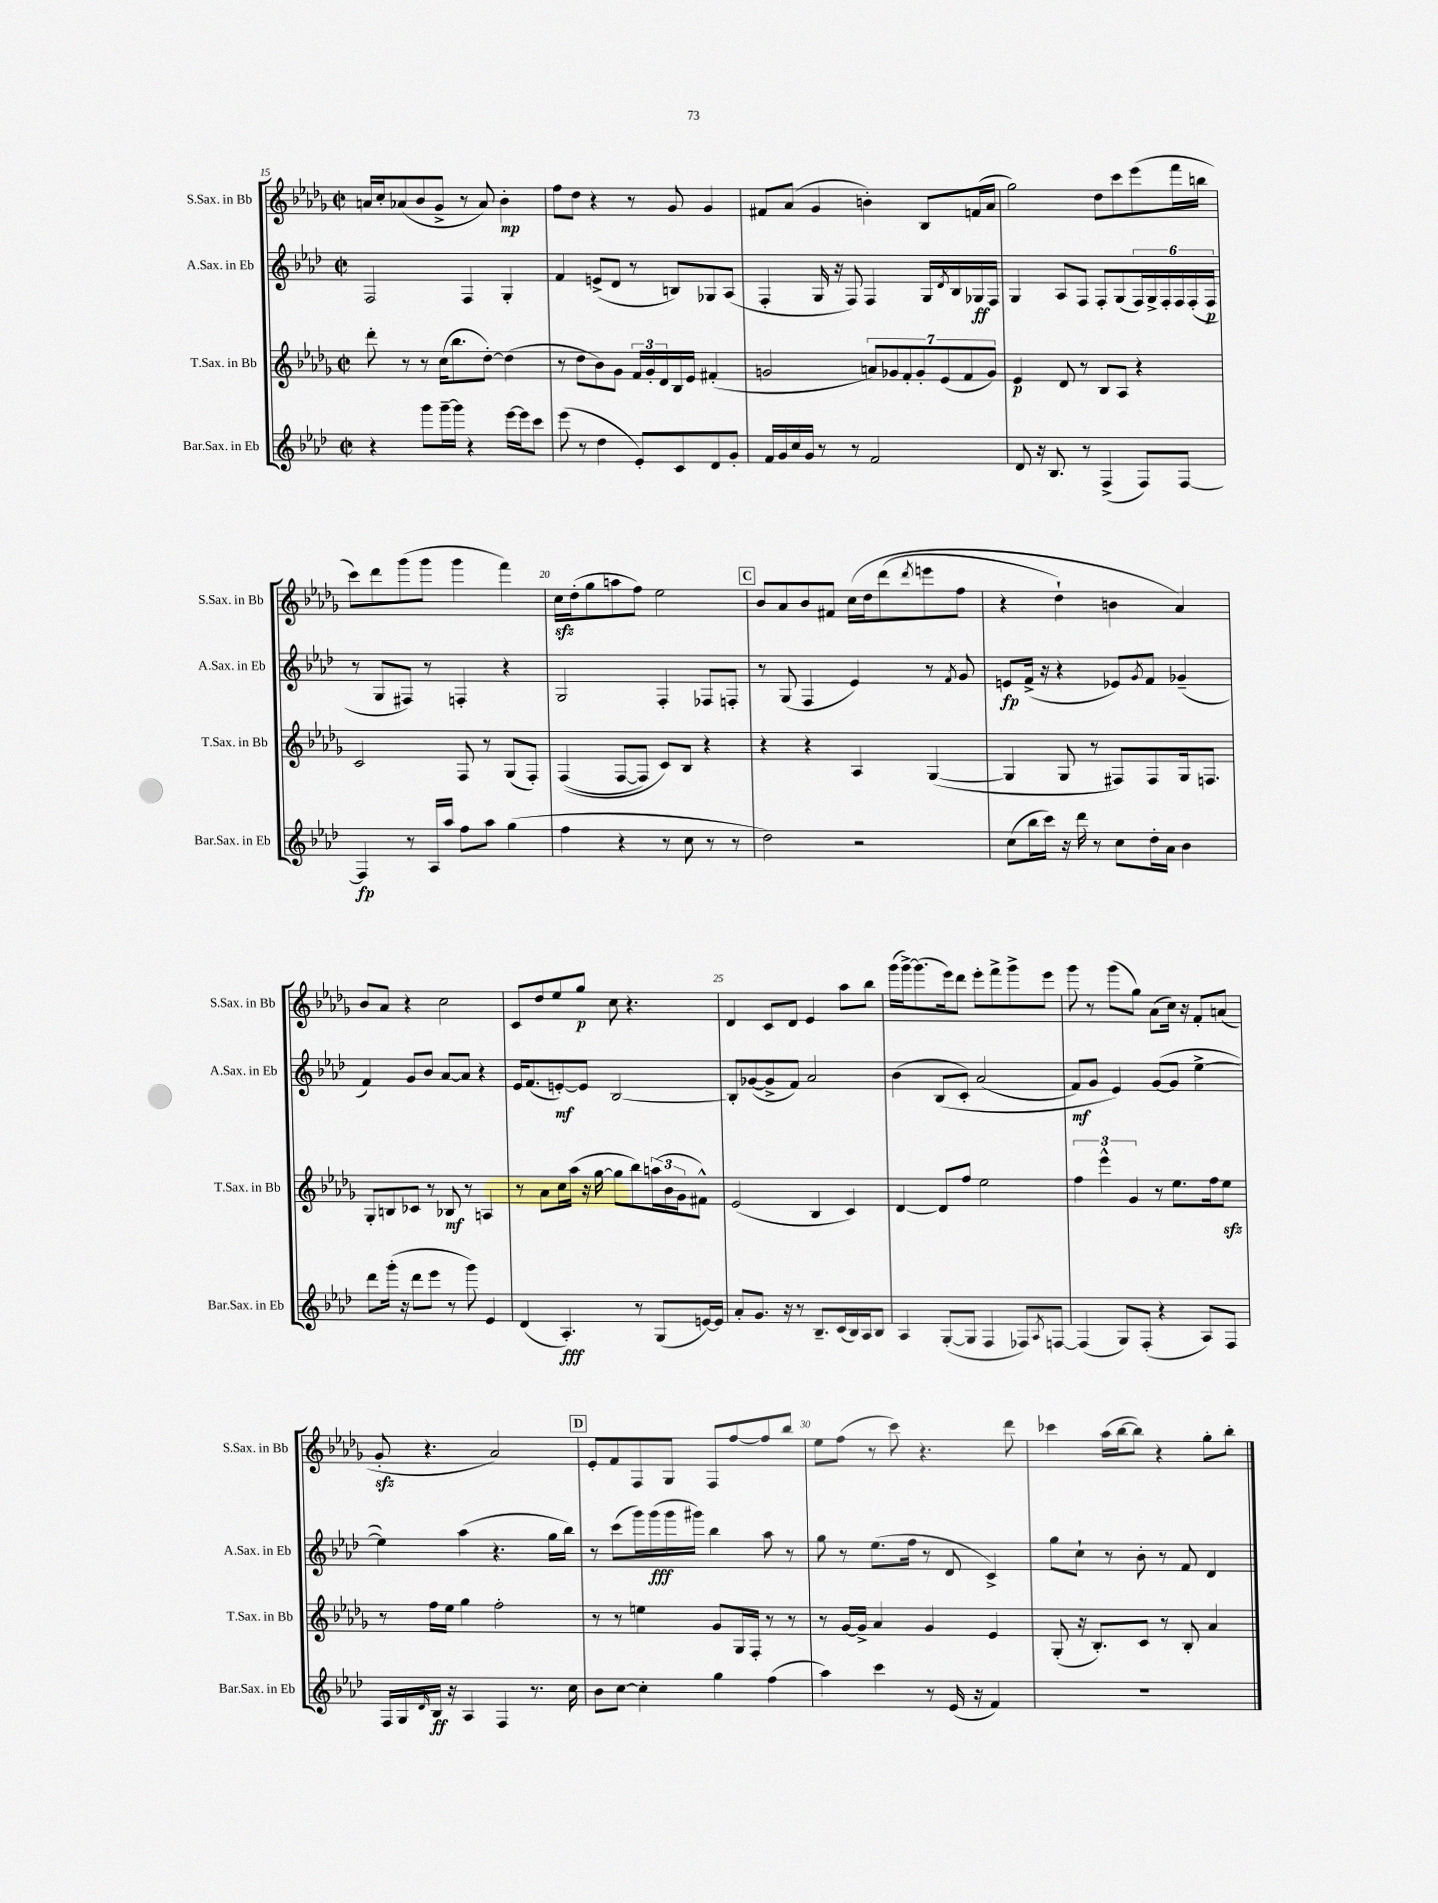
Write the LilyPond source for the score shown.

<<
\new StaffGroup <<
\new Staff = "s0" \with { instrumentName = "S.Sax. in Bb" shortInstrumentName = "S.Sax. in Bb" } {
    \clef treble \key des \major \defaultTimeSignature \time 2/2
    a'16 c''16-. aes'8( bes'8 ges'8-> r8 aes'8) bes'4-.\mp |
    f''8 des''8 r4 r8 ges'8 ges'4 |
    fis'8 aes'8( ges'4 b'4-.) bes8 f'16( aes'16 |
    ges''2) des''8 c'''8 ees'''8( f'''16 b''16 |
    c'''8) des'''8 ges'''8( ges'''8 ges'''4 f'''4) |
    c''16\sfz des''16-.( ges''8 a''8 f''8) ees''2 |
    \mark \markup { \box "C" } bes'8 aes'8 bes'8 fis'8 c''16\( des''16 des'''8( \acciaccatura { des'''8 } e'''8 f''8 |
    r4 des''4-!) b'4 aes'4\) |
    bes'8 aes'8 r4 c''2 |
    c'8 des''8 ees''8 ges''8\p c''8 r4. |
    des'4 c'8 des'8 ees'4 aes''8 bes''8 |
    ges'''16( ges'''16~->) ges'''8.( ees'''16) des'''8 ees'''8-. f'''8-> ges'''8-> ees'''8 |
    ges'''8 r8 ges'''8( ges''8) aes'8( c''16) r16 f'8-. a'8( |
    ges'8-.\sfz r4. aes'2) |
    \mark \markup { \box "D" } ees'8-. f'8 f8 ges8 f8 f''8~ f''8 bes''8 |
    ees''8 f''8( r8 c'''8) r4. des'''8 |
    ces'''4 aes''16( bes''16~ bes''8) r4 ges''8-. bes''8-. \bar "|." |
}
\new Staff = "s1" \with { instrumentName = "A.Sax. in Eb" shortInstrumentName = "A.Sax. in Eb" } {
    \clef treble \key aes \major \defaultTimeSignature \time 2/2
    f2 f4 g4-. |
    f'4 e'8->( des'8 r8 b8) ges8 aes8( |
    f4-. g16 r16 f8) f4 g16 \acciaccatura { des'8 } bes16 ges16\ff f16 |
    g4 aes8 f8 f8-. g8( \tuplet 6/4 { f16) g16-> f16-. f16 f16-.( f16\p } |
    r8 g8 fis8) r8 f4-. r4 |
    g2 f4-. fes8 f8-. |
    \mark \markup { \box "C" } r8 g8( f4 ees'4) r8 \acciaccatura { f'8 } g'8 |
    e'8\fp f'16->( r16 r4 ees'8) \acciaccatura { g'8 } f'8 ges'4--( |
    f'4) g'8 bes'8 aes'8~ aes'8 r4 |
    ees'16 f'8.( e'8~-.\mf) e'8 bes2~ |
    bes8-. ges'8~( ges'8-> f'8) aes'2 |
    bes'4( bes8\( c'8-.) aes'2( |
    f'8\mf) g'8 ees'4\) g'8~( g'8 ees''4~-> |
    ees''4) aes''4( r4. g''16 bes''16) |
    \mark \markup { \box "D" } r8 c'''8( g'''16) g'''16\fff( g'''16 gis'''16) bes''4 aes''8 r8 |
    g''8 r8 ees''8.( f''16 r8 des'8 c'4->) |
    g''8 c''8-! r8 bes'8-. r8 f'8 des'4 \bar "|." |
}
\new Staff = "s2" \with { instrumentName = "T.Sax. in Bb" shortInstrumentName = "T.Sax. in Bb" } {
    \clef treble \key des \major \defaultTimeSignature \time 2/2
    des'''8-. r8 r8 c''16( bes''8. des''8~-.) des''4( |
    r8 des''8 bes'8) ges'8 \tuplet 3/2 { f'16 ges'16-. des'16 } bes16 ees'16 fis'4-.( |
    g'2 \tuplet 7/4 { a'8) ges'8 f'8-. ges'8-. ees'8( f'8 ges'8) } |
    ees'4\p des'8 r8 bes8 aes8 r4 |
    c'2 f8 r8 ges8( f8-.) |
    f4(\( f8~ f8) c'8\) bes8 r4 |
    \mark \markup { \box "C" } r4 r4 aes4 ges4~( |
    ges4 ges8 r8 fis8) fis8 ges16 f8. |
    ges8-. b8 ces'8 r8 bes8\mf r8 a4 |
    r8 aes'8 c''16 aes''16( r16 ges''16~ ges''8 bes''8) \tuplet 3/2 { a''16( bes'16 ges'16 } fis'8-^) |
    ees'2( bes4 c'4) |
    des'4~ des'8 f''8 ees''2 |
    \tuplet 3/2 { f''4 ees'''4-^ ges'4 } r8 ees''8. f''16 ees''8\sfz |
    r8 f''16 ees''16 ges''4 f''2-. |
    \mark \markup { \box "D" } r8 r8 e''4 ges'8 ges16 f16-. r8 r8 |
    r8 ges'16~ ges'16-> aes'4 ges'4 ees'4 |
    ges8-.( r16 bes8.-.) c'8 r8 bes8-. aes'4 \bar "|." |
}
\new Staff = "s3" \with { instrumentName = "Bar.Sax. in Eb" shortInstrumentName = "Bar.Sax. in Eb" } {
    \clef treble \key aes \major \defaultTimeSignature \time 2/2
    r4 g'''8 g'''16~-- g'''16 r4 ees'''16~ ees'''16 c'''8 |
    ees'''8( r8 des''4 ees'8-.) c'8 des'8 g'8-. |
    f'16 g'16 c''16 g'16 r8 r8 f'2 |
    des'8 r16 bes8. r8 f4->( f8) f8~ |
    f4\fp r8 aes16 aes''16 f''8 aes''8 g''4( |
    f''4 r4 r8 c''8 r8 r8 |
    \mark \markup { \box "C" } des''2) r2 |
    c''8( bes''16 c'''16) r16 des'''16 r8 c''8 des''16-. aes'16 bes'4 |
    des'''8 g'''16-.( r16 des'''8 ees'''8 r8 g'''8) ees'4 |
    des'4( aes4.-.\fff) r8 g8( e'16~) e'16 |
    aes'8-. g'8. r16 r8 bes8.-- c'16( bes16) aes16 bes8 |
    aes4 g8~-.( g8 f4 fes8) \acciaccatura { aes8 } f8~ |
    f4( g8) f8-.( r4 aes8) f8 |
    f16 g16 \grace { des'16 } bes16\ff r16 aes4 f4 r8. c''16 |
    \mark \markup { \box "D" } bes'8 c''8~ c''4-. g''4 f''4( |
    aes''4) c'''4 r8 ees'16( r16 f'4) |
    R1 \bar "|." |
}
>>
>>
\layout { \context { \Score currentBarNumber = #15 \override BarNumber.break-visibility = ##(#f #t #t) barNumberVisibility = #(every-nth-bar-number-visible 5) } }
